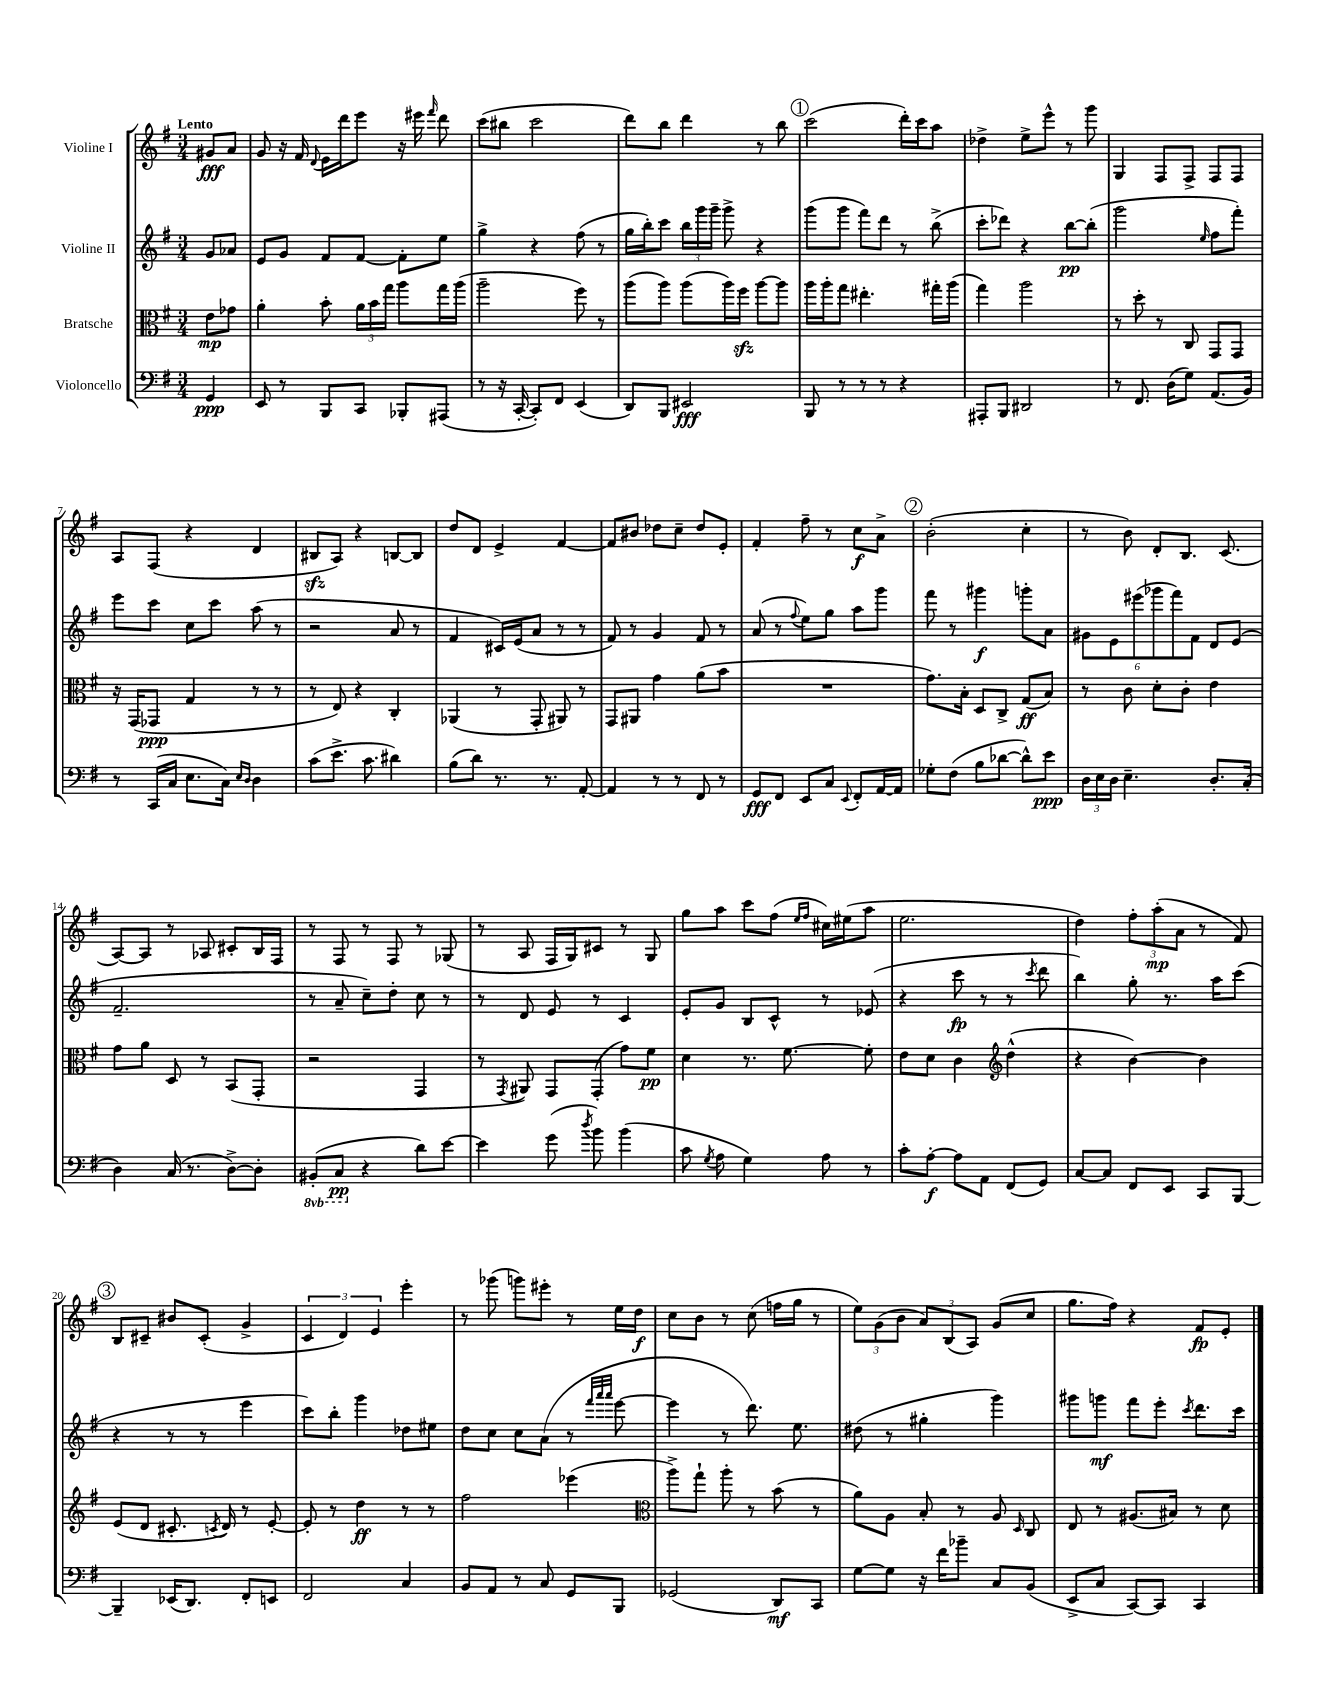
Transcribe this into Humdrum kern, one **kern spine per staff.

**kern	**dynam	**kern	**dynam	**kern	**dynam	**kern	**dynam
*part4	*part4	*part3	*part3	*part2	*part2	*part1	*part1
*staff4	*staff4	*staff3	*staff3	*staff2	*staff2	*staff1	*staff1
*I"Violoncello	*	*I"Bratsche	*	*I"Violine II	*	*I"Violine I	*
*clefF4	*	*clefC3	*	*clefG2	*	*clefG2	*
*k[f#]	*	*k[f#]	*	*k[f#]	*	*k[f#]	*
*M3/4	*	*M3/4	*	*M3/4	*	*M3/4	*
=	=	=	=	=	=	=	=
!	!	!	!	!	!	!LO:TX:a:B:t=Lento	!
4GG/	ppp	8e\L	mp	8g/L	.	8g#X/L	fff
.	.	8g-X\J	.	8a-X/J	.	8a/J	.
=1	=1	=1	=1	=1	=1	=1	=1
8EE/	.	4a'\	.	8e/L	.	8g/	.
8r	.	.	.	8g/J	.	16r	.
.	.	.	.	.	.	16f#/	.
.	.	.	.	.	.	8qqd/	.
8BBB/L	.	8b'\	.	8f#/L	.	16e\LL	.
.	.	.	.	.	.	16ddd\J	.
8CC/J	.	24a\LL	.	[8f#/J	.	8eee\J	.
.	.	24b\	.	.	.	.	.
.	.	24gg\JJ	.	.	.	.	.
8BBB-X'/L	.	8aa\L	.	8f#'\L]	.	16r	.
.	.	.	.	.	.	16eee#X\	.
.	.	.	.	.	.	16qqfff#/	.
(8AAA#X/J	.	16gg\L	.	8ee\J	.	8ddd\	.
.	.	(16aa\JJ	.	.	.	.	.
=2	=2	=2	=2	=2	=2	=2	=2
8r	.	2aa~\	.	4gg^\	.	(8ccc\L	.
16r	.	.	.	.	.	8bb#X\J	.
[16CC'/	.	.	.	.	.	.	.
8CC'/L])	.	.	.	4r	.	2ccc\	.
8FF#/J	.	.	.	.	.	.	.
(4EE/	.	8ff#\)	.	(8ff#\	.	.	.
.	.	8r	.	8r	.	.	.
=3	=3	=3	=3	=3	=3	=3	=3
8DD/L)	.	(8aa\L	.	16gg\LL	.	8ddd\L)	.
.	.	.	.	16bb'\J)	.	.	.
8BBB/J	.	8aa\J)	.	8ccc\J	.	8bb\J	.
2EE#X/	fff	(8aa\L	.	24bb\LL	.	4ddd\	.
.	.	.	.	24ggg\	.	.	.
.	.	.	.	24ggg~\JJ	.	.	.
.	.	16aa\L)	.	8ggg^\	.	.	.
.	.	16ff#zz\JJ	.	.	.	.	.
.	.	[8aa\L	.	4r	.	8r	.
.	.	8aa\J]	.	.	.	8bb\	.
!!LO:REH:place=s1:t=1
=4	=4	=4	=4	=4	=4	=4	=4
8BBB/	.	16aa\LL	.	(8ggg\L	.	(2ccc\	.
.	.	16aa'\J	.	.	.	.	.
8r	.	8gg\J	.	8ggg\J	.	.	.
8r	.	4.ee#X'\	.	8fff#\L)	.	.	.
8r	.	.	.	8ddd\J	.	.	.
4r	.	.	.	8r	.	16ddd'\LL)	.
.	.	.	.	.	.	16ccc\J	.
.	.	16gg#X'\LL	.	(8bb^\	.	8aa\J	.
.	.	(16aa\JJ	.	.	.	.	.
=5	=5	=5	=5	=5	=5	=5	=5
8AAA#X'/L	.	4gg\)	.	8ccc'\L	.	4dd-X^\	.
8BBB/J	.	.	.	8ddd-X\J)	.	.	.
2DD#X/	.	2aa\	.	4r	.	8ee^\L	.
.	.	.	.	.	.	8eee^^\J	.
.	.	.	.	[8bb\L	pp	8r	.
.	.	.	.	(8bb'\J]	.	8ggg\	.
=6	=6	=6	=6	=6	=6	=6	=6
8r	.	8r	.	2ggg\	.	4G/	.
8.FF#/	.	8dd'\	.	.	.	.	.
.	.	8r	.	.	.	8F#/L	.
(16D\KL	.	.	.	.	.	.	.
8G\J)	.	8C/	.	.	.	8F#^/J	.
.	.	.	.	16qqee/	.	.	.
(8.AA/L	.	8GG/L	.	8ff#\L	.	8F#/L	.
.	.	8GG/J	.	8fff#'\J)	.	8F#/J	.
16BB/Jk)	.	.	.	.	.	.	.
!!LO:LB:g=z
=7	=7	=7	=7	=7	=7	=7	=7
8r	.	16r	.	8eee\L	.	8A/L	.
.	.	(16GG/KL	.	.	.	.	.
(16CC/LL	.	8GG-X/J	ppp	8ccc\J	.	(8F#/J	.
16C/JJ	.	.	.	.	.	.	.
8.E\L	.	4G/	.	8cc\L	.	4r	.
.	.	.	.	8ccc\J	.	.	.
16C\Jk)	.	.	.	.	.	.	.
16qqE/LL	.	.	.	.	.	.	.
16qqD/JJ	.	.	.	.	.	.	.
4D\	.	8r	.	(8aa\	.	4d/	.
.	.	8r	.	8r	.	.	.
=8	=8	=8	=8	=8	=8	=8	=8
(8c\L	.	8r	.	2r	.	8B#Xzz/L	.
8.e^\J	.	8E/)	.	.	.	8A/J)	.
.	.	4r	.	.	.	4r	.
8.c\	.	.	.	.	.	.	.
4d#X\)	.	4C'/	.	8a/	.	[8Bn/L	.
.	.	.	.	8r	.	8B/J]	.
=9	=9	=9	=9	=9	=9	=9	=9
(8B\L	.	(4AA-X/	.	4f#/	.	8dd/L	.
8d\J)	.	.	.	.	.	8d/J	.
8.r	.	8r	.	16c#X/LL)	.	4e^/	.
.	.	.	.	(16e/J	.	.	.
.	.	8GG'/	.	8a/J	.	.	.
8.r	.	.	.	.	.	.	.
.	.	8AA#X/)	.	8r	.	[4f#/	.
[8AA'/	.	8r	.	8r	.	.	.
=10	=10	=10	=10	=10	=10	=10	=10
4AA/]	.	8GG/L	.	8f#/)	.	8f#/L]	.
.	.	8AA#X/J	.	8r	.	8b#X/J	.
8r	.	4g\	.	4g/	.	8dd-X\L	.
8r	.	.	.	.	.	8cc~\J	.
8FF#/	.	(8a\L	.	8f#/	.	8dd-/L	.
8r	.	8b\J	.	8r	.	8e'/J	.
=11	=11	=11	=11	=11	=11	=11	=11
8GG/L	fff	2.r	.	(8a/	.	4f#'/	.
8FF#/J	.	.	.	8r	.	.	.
.	.	.	.	8qqff#/	.	.	.
8EE/L	.	.	.	8ee\L)	.	8ff#~\	.
8C/J	.	.	.	8gg\J	.	8r	.
8qqEE/	.	.	.	.	.	.	.
8FF#'/L	.	.	.	8aa\L	.	8cc\L	f
[16AA/L	.	.	.	8ggg\J	.	8a^\J	.
16AA/JJ]	.	.	.	.	.	.	.
!!LO:REH:place=s1:t=2
=12	=12	=12	=12	=12	=12	=12	=12
8G-X'\L	.	8.g\L)	.	8fff#\	.	(2b'\	.
(8F#\J	.	.	.	8r	.	.	.
.	.	16B'\Jk	.	.	.	.	.
8B\L	.	8D/L	.	4ggg#X\	f	.	.
[8d-X\J	.	8C^/J	.	.	.	.	.
8d-^^\L])	.	(8G/L	ff	8gggn'\L	.	4cc'\	.
8e\J	ppp	8B/J)	.	8a\J	.	.	.
=13	=13	=13	=13	=13	=13	=13	=13
24D\LL	.	8r	.	12g#X\L	.	8r	.
24E\	.	.	.	.	.	.	.
24D\JJ	.	.	.	12e\	.	.	.
4.E~\	.	8c\	.	.	.	8b\)	.
.	.	.	.	(12eee#X\	.	.	.
.	.	8d'\L	.	12ggg-X\	.	8d'/L	.
.	.	.	.	12fff#\)	.	.	.
.	.	8c'\J	.	.	.	8.B/J	.
.	.	.	.	12f#\J	.	.	.
8.D'/L	.	4e\	.	8d/L	.	.	.
.	.	.	.	.	.	(8.c/	.
.	.	.	.	(8e/J	.	.	.
(16C'/Jk	.	.	.	.	.	.	.
!!LO:LB:g=z
=14	=14	=14	=14	=14	=14	=14	=14
4D\)	.	8g\L	.	2.f#~/	.	[8A/L)	.
.	.	8a\J	.	.	.	8A/J]	.
(16C/	.	8D/	.	.	.	8r	.
8.r	.	.	.	.	.	.	.
.	.	8r	.	.	.	8A-X/	.
[8D^\L)	.	(8BB/L	.	.	.	8c#X'/L	.
8D'\J]	.	8GG'/J	.	.	.	16B/L	.
.	.	.	.	.	.	16F#/JJ	.
=15	=15	=15	=15	=15	=15	=15	=15
*8ba	*	*	*	*	*	*	*
(8BBB#X'/L	.	2r	.	8r	.	8r	.
8CC/J	pp	.	.	8a~/	.	8F#/	.
*X8ba	*	*	*	*	*	*	*
4r	.	.	.	8cc~\L)	.	8r	.
.	.	.	.	8dd'\J	.	8F#/	.
8d\L)	.	4GG/	.	8cc\	.	8r	.
[8e\J	.	.	.	8r	.	(8G-X/	.
=16	=16	=16	=16	=16	=16	=16	=16
4e\]	.	8r	.	8r	.	8r	.
.	.	8qGG/	.	.	.	.	.
.	.	8AA#X/)	.	8d/	.	8A/	.
(8g\	.	8GG/L	.	8e/	.	16F#/LL	.
.	.	.	.	.	.	16G/J)	.
8qdd/	.	.	.	.	.	.	.
8b\)	.	(8GG'/J	.	8r	.	8c#X/J	.
(4b\	.	8g\L)	.	4c/	.	8r	.
.	.	8f#\J	pp	.	.	8G/	.
=17	=17	=17	=17	=17	=17	=17	=17
8c\	.	4d\	.	8e'/L	.	8gg\L	.
8qG/	.	.	.	.	.	.	.
8A\	.	.	.	8g/J	.	8aa\J	.
4G\)	.	8.r	.	8B/L	.	8ccc\L	.
.	.	.	.	8c^^/J	.	(8ff#\J	.
.	.	[8.f#\	.	.	.	.	.
.	.	.	.	.	.	16qqee/LL	.
.	.	.	.	.	.	16qqff#/JJ	.
8A\	.	.	.	8r	.	16cc#X\LL)	.
.	.	.	.	.	.	(16ee#X\J	.
8r	.	8f#'\]	.	(8e-X/	.	8aa\J	.
=18	=18	=18	=18	=18	=18	=18	=18
8c'\L	.	8e\L	.	4r	.	2.ee\	.
[8A'\J	f	8d\J	.	.	.	.	.
8A\L]	.	4c\	.	8ccc\	fp	.	.
8AA\J	.	.	.	8r	.	.	.
*	*	*clefG2	*	*	*	*	*
(8FF#/L	.	(4dd^^\	.	8r	.	.	.
.	.	.	.	8qccc/	.	.	.
8GG/J)	.	.	.	8ddd\	.	.	.
=19	=19	=19	=19	=19	=19	=19	=19
[8C/L	.	4r	.	4bb\)	.	4dd\)	.
8C/J]	.	.	.	.	.	.	.
8FF#/L	.	[4b\)	.	8gg'\	.	12ff#'\L	.
.	.	.	.	.	.	(12aa'\	mp
8EE/J	.	.	.	8.r	.	.	.
.	.	.	.	.	.	12a\J	.
8CC/L	.	4b\]	.	.	.	8r	.
.	.	.	.	16aa\KL	.	.	.
[8BBB/J	.	.	.	(8ccc\J	.	8f#/)	.
!!LO:LB:g=z
!!LO:REH:place=s1:t=3
=20	=20	=20	=20	=20	=20	=20	=20
4BBB~/]	.	(8e/L	.	4r	.	8B/L	.
.	.	8d/J	.	.	.	8c#X~/J	.
(16EE-X/KL	.	8.c#X'/	.	8r	.	8b#X/L	.
8.DD/J)	.	.	.	.	.	.	.
.	.	.	.	8r	.	(8c#'/J	.
.	.	8qcn/	.	.	.	.	.
.	.	16d/)	.	.	.	.	.
8FF#'/L	.	8r	.	4eee\	.	4g^/	.
8EEn/J	.	[8e'/	.	.	.	.	.
=21	=21	=21	=21	=21	=21	=21	=21
2FF#/	.	8e'/]	.	8ccc\L)	.	6c/	.
.	.	8r	.	8bb'\J	.	.	.
.	.	.	.	.	.	6d/)	.
.	.	4dd\	ff	4ggg\	.	.	.
.	.	.	.	.	.	6e/	.
4C/	.	8r	.	8dd-X\L	.	4eee'\	.
.	.	8r	.	8ee#X\J	.	.	.
=22	=22	=22	=22	=22	=22	=22	=22
8BB/L	.	2ff#\	.	8dd\L	.	8r	.
8AA/J	.	.	.	8cc\J	.	(8ggg-X\	.
8r	.	.	.	8cc\L	.	8gggn\L)	.
8C/	.	.	.	(8a\J	.	8eee#X'\J	.
8GG/L	.	(4eee-X\	.	8r	.	8r	.
.	.	.	.	32qqfff#/LLL	.	.	.
.	.	.	.	32qqaaa/	.	.	.
.	.	.	.	32qqaaa/JJJ	.	.	.
8BBB/J	.	.	.	[8eee\	.	16ee\LL	.
.	.	.	.	.	.	16dd\JJ	f
=23	=23	=23	=23	=23	=23	=23	=23
*	*	*clefC3	*	*	*	*	*
(2GG-X/	.	8aa^\L)	.	4eee\]	.	8cc\L	.
.	.	8gg`\J	.	.	.	8b\J	.
.	.	8aa'\	.	8r	.	8r	.
.	.	8r	.	8.ddd\)	.	(8cc\	.
8DD/L)	mf	(8b\	.	.	.	16ffn\LL	.
.	.	.	.	8.ee\	.	16gg\JJ	.
8CC/J	.	8r	.	.	.	8r	.
=24	=24	=24	=24	=24	=24	=24	=24
[8G\L	.	8a\L)	.	(8dd#X\	.	12ee\L)	.
.	.	.	.	.	.	(12g\	.
8G\J]	.	8A\J	.	8r	.	.	.
.	.	.	.	.	.	12b\J	.
16r	.	8B'/	.	4gg#X'\	.	12a/L)	.
16f#\KL	.	.	.	.	.	.	.
.	.	.	.	.	.	(12B/	.
8b-X~\J	.	8r	.	.	.	.	.
.	.	.	.	.	.	12A/J)	.
8C/L	.	8A/	.	4ggg\)	.	(8g/L	.
.	.	16qqD/	.	.	.	.	.
(8BB/J	.	8C/	.	.	.	8cc/J	.
=25	=25	=25	=25	=25	=25	=25	=25
8EE^/L	.	8E/	.	8ggg#X\L	.	8.gg\L	.
8C/J	.	8r	.	8gggn\J	mf	.	.
.	.	.	.	.	.	16ff#\Jk)	.
[8CC/L)	.	(8.A#X/L	.	8fff#\L	.	4r	.
8CC/J]	.	.	.	8eee'\J	.	.	.
.	.	16B#X/Jk)	.	.	.	.	.
.	.	.	.	8qccc/	.	.	.
4CC/	.	8r	.	8.ddd\L	.	8f#/L	fp
.	.	8d\	.	.	.	8e'/J	.
.	.	.	.	16ccc\Jk	.	.	.
==	==	==	==	==	==	==	==
*-	*-	*-	*-	*-	*-	*-	*-
